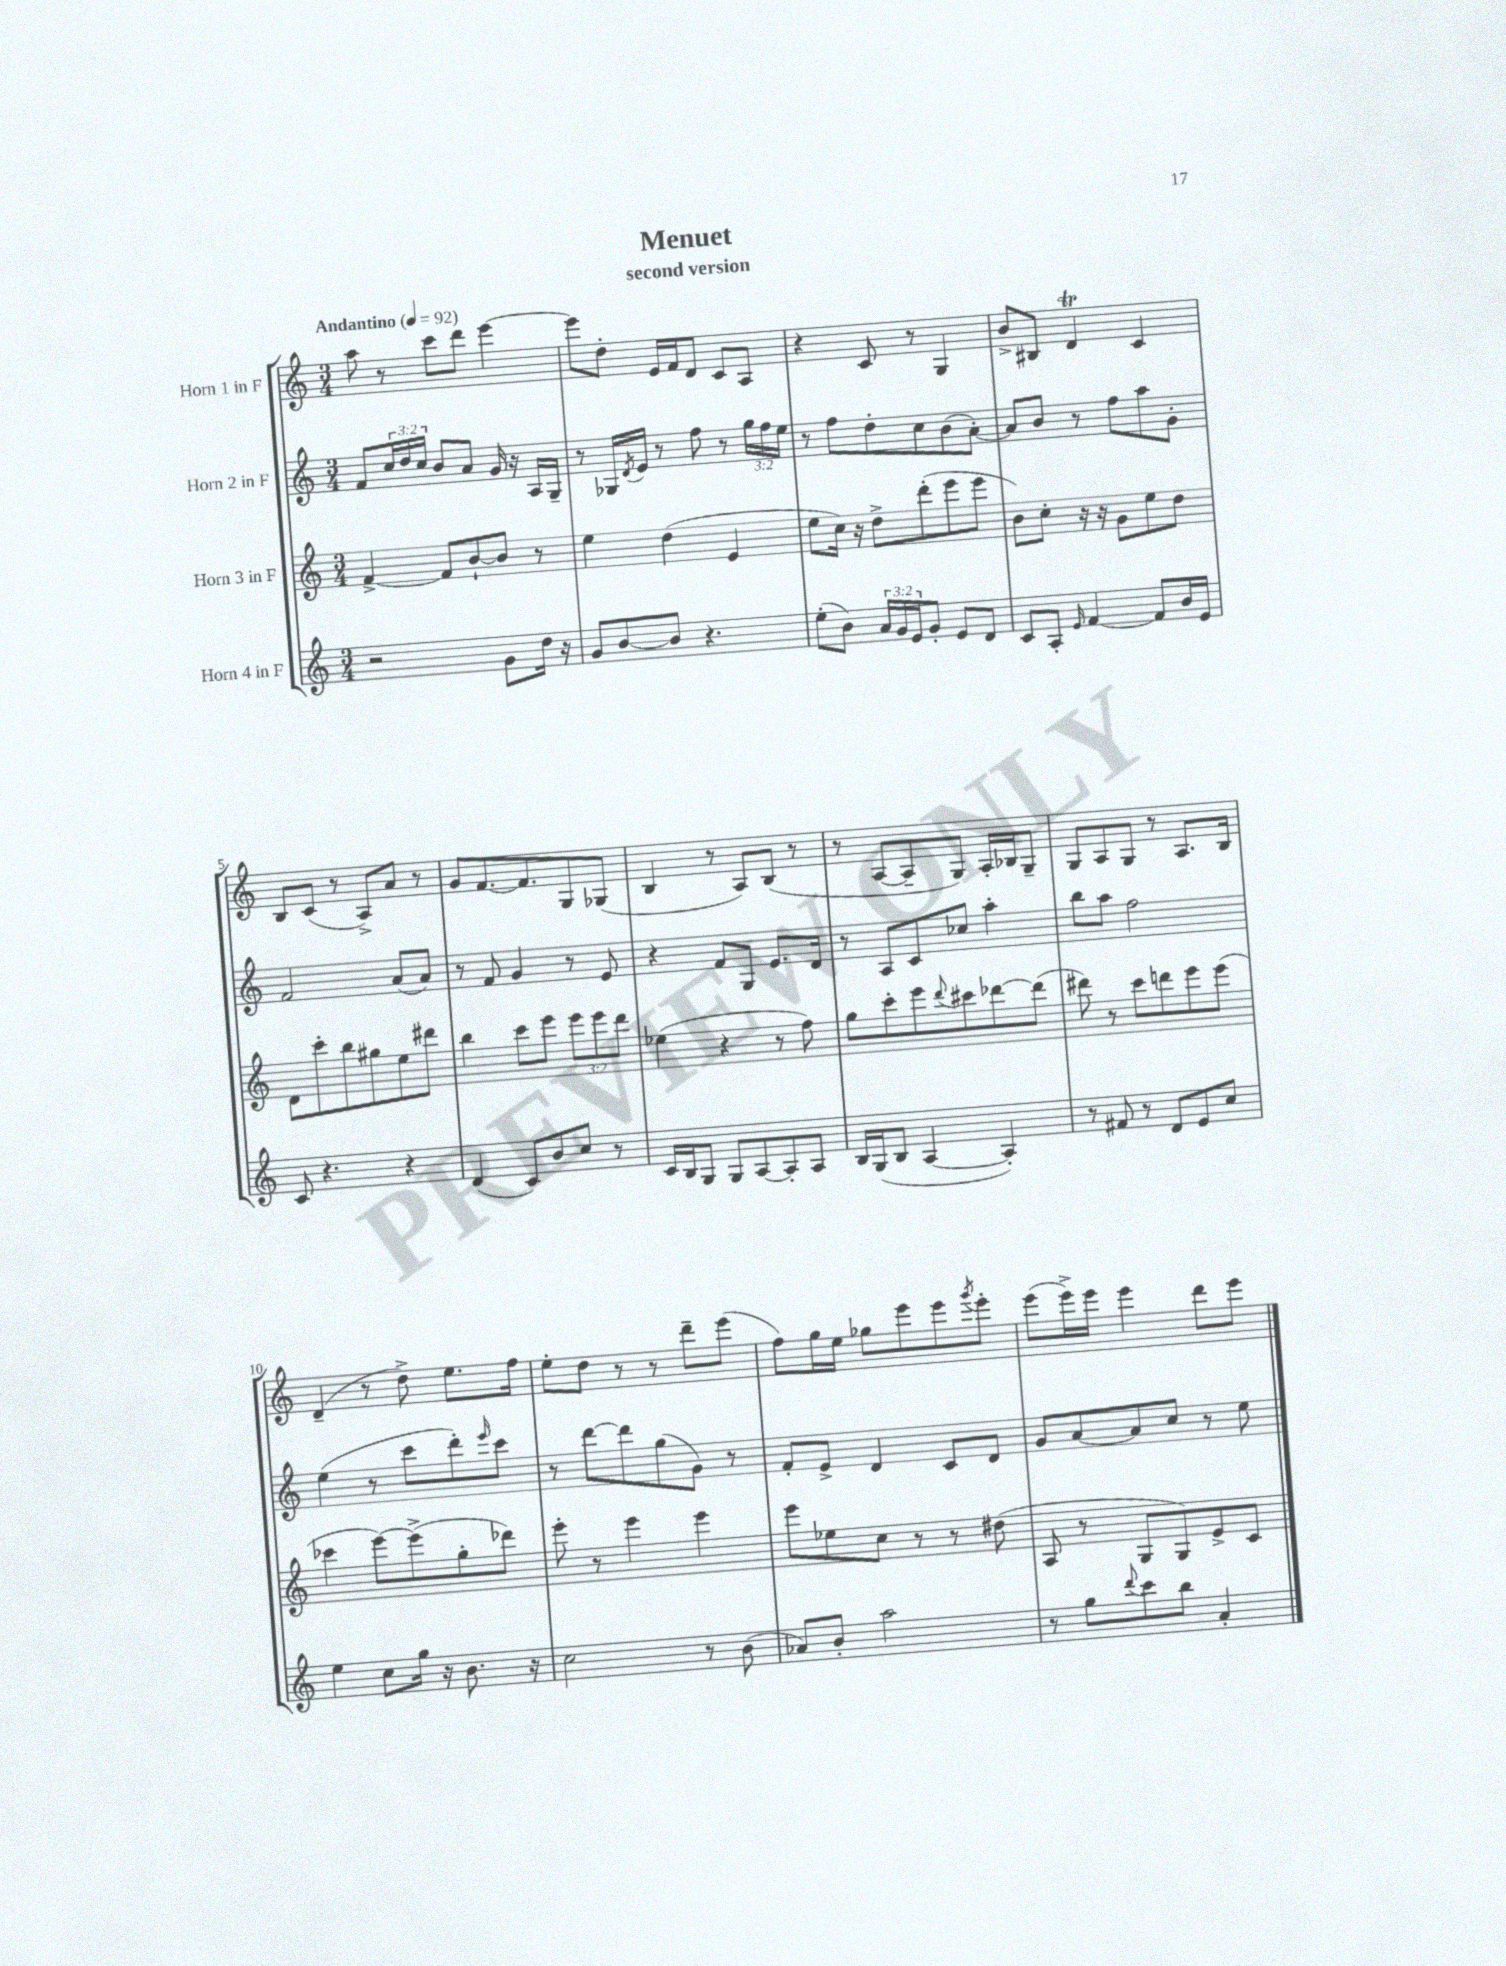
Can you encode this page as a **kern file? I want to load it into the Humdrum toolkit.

**kern	**kern	**kern	**kern
*staff4	*staff3	*staff2	*staff1
*clefG2	*clefG2	*clefG2	*clefG2
*k[]	*k[]	*k[]	*k[]
*M3/4	*M3/4	*M3/4	*M3/4
*MM92	*MM92	*MM92	*MM92
2r	[4f^/	8f/L	8aa\
.	.	24cc/L	8r
.	.	24dd/	.
.	.	24cc/JJ	.
.	8f/]L	8b/L	8ccc\L
.	[8b`/	8a/J	8ddd\J
8g\L	8b/]J	16g/	[4eee\
.	.	16r	.
16dd\Jk	8r	16A/LL	.
16r	.	16G~/JJ	.
=	=	=	=
8g/L	4ee\	8r	8eee\]L
[8b/	.	16G-/LL	8dd'\J
.	.	8qd/	.
.	.	16e/JJ	.
8b/]J	(4dd\	8r	16e/LL
.	.	.	16f/J
4.r	.	8ff\	8d/J
.	4e/	8r	8c/L
.	.	24gg\LL	8A/J
.	.	24ff\	.
.	.	24ee\JJ	.
=	=	=	=
(8ee'\L	8ee\L	8r	4r
8b\J)	16cc\Jk)	8ff\L	.
.	16r	.	.
24a/LL	8dd^\L	8dd'\	8c/
24g/	.	.	.
24e/J	.	.	.
8g'/J	(8ddd'\	8cc\	8r
8e/L	8eee\	(8b\	4G/
8d/J	8eee\J	[8a'\J)	.
=	=	=	=
8c/L	8b\L)	8a/]L	8b^/L
8A'/J	8cc'\J	8b/J	8B#/J
16qqe/	.	.	.
[4f/	16r	8r	4d/
.	16r	.	.
.	8g\L	8ff\L	.
8f/]L	8ee\	8aa\	4c/
16b/L	8dd\J	8g'\J	.
16e/JJ	.	.	.
=	=	=	=
8c/	8d\L	2f/	8B/L
4.r	8ccc'\	.	(8c/J
.	8bb\	.	8r
.	8gg#\	.	8A^/L)
4r	8ee\	(8a/L	8a/J
.	8ddd#\J	8a/J)	8r
=	=	=	=
(4d/	4bb\	8r	8g/L
.	.	8f/	[8.f/
8c/L)	8ccc\L	4g/	.
.	.	.	8.f/]
8b/	8eee\J	.	.
8cc/J	12eee\L	8r	8G/
.	12eee\	.	.
8r	.	8e/	(8G-/J
.	12ddd\J	.	.
=	=	=	=
16c/LL	(4ee-\	4r	4B/
16B/J	.	.	.
8G/J	.	.	.
8G/L	4r	8f/L	8r
[8A/	.	8G/J	8A/L)
8A'/]	8r	8.e/L	(8B/J
8A/J	8ff\)	.	8r
.	.	16d/Jk	.
=	=	=	=
16B/LL	8gg\L	8r	8r
(16G/J	.	.	.
8B/J	8ccc'\	8A/L	[8A/L
[4A/	8eee\	8c/	8A~/]
.	8qqddd/	.	.
.	8ccc#\	8cc-/J	8G/J)
4A'/])	[8ddd-\	4aa'\	16A'/LL
.	.	.	16B-/J
.	(8ddd-\]J	.	8G~/J
=	=	=	=
8r	8ddd#\)	8bb\L	8G/L
8f#/	8r	8aa\J	8A/
8r	8ccc\L	2ff\	8G/J
8d/L	8ddd\	.	8r
8e/	8eee\	.	8.A/L
8cc/J	(8eee\J	.	.
.	.	.	16B/Jk
=	=	=	=
4ee\	4ccc-\	(4ee\	(4d~/
8cc\L	[8eee\L)	8r	8r
16gg\Jk	(8eee^\]	8ccc\L	8dd^\)
16r	.	.	.
8.b\	8gg'\	8ddd'\)	8.ee\L
.	.	16qqeee/	.
.	8ddd-\J)	8ccc\J	.
16r	.	.	16ff\Jk
=	=	=	=
2cc\	8eee'\	8r	8ee'\L
.	8r	[8ddd\L	8dd\J
.	4eee\	8ddd\]	8r
.	.	(8gg\	8r
8r	4eee\	8g\J)	8ddd~\L
(8b\	.	8r	(8eee\J
=	=	=	=
8a-/L)	8eee\L	8f'/L	8ff\L)
8b'/J	8ee-\	8e^/J	16gg\L
.	.	.	16ee\JJ
2aa\	8cc\J	4d/	8gg-\L
.	8r	.	8eee\
.	8r	8c/L	8eee\
.	.	.	8qggg/
.	(8dd#\	8d/J	8eee'\J
=	=	=	=
8r	8A/	8g/L	(8eee\L
8gg\L	8r	[8a/	16eee^\L)
.	.	.	16eee\JJ
8qqddd/	.	.	.
8ccc\	8G/L	8a/]	4eee\
8bb\J	8G/)	8cc/J	.
4a'/	8e^/	8r	8ddd\L
.	8c/J	8ee\	8eee\J
==	==	==	==
*-	*-	*-	*-
